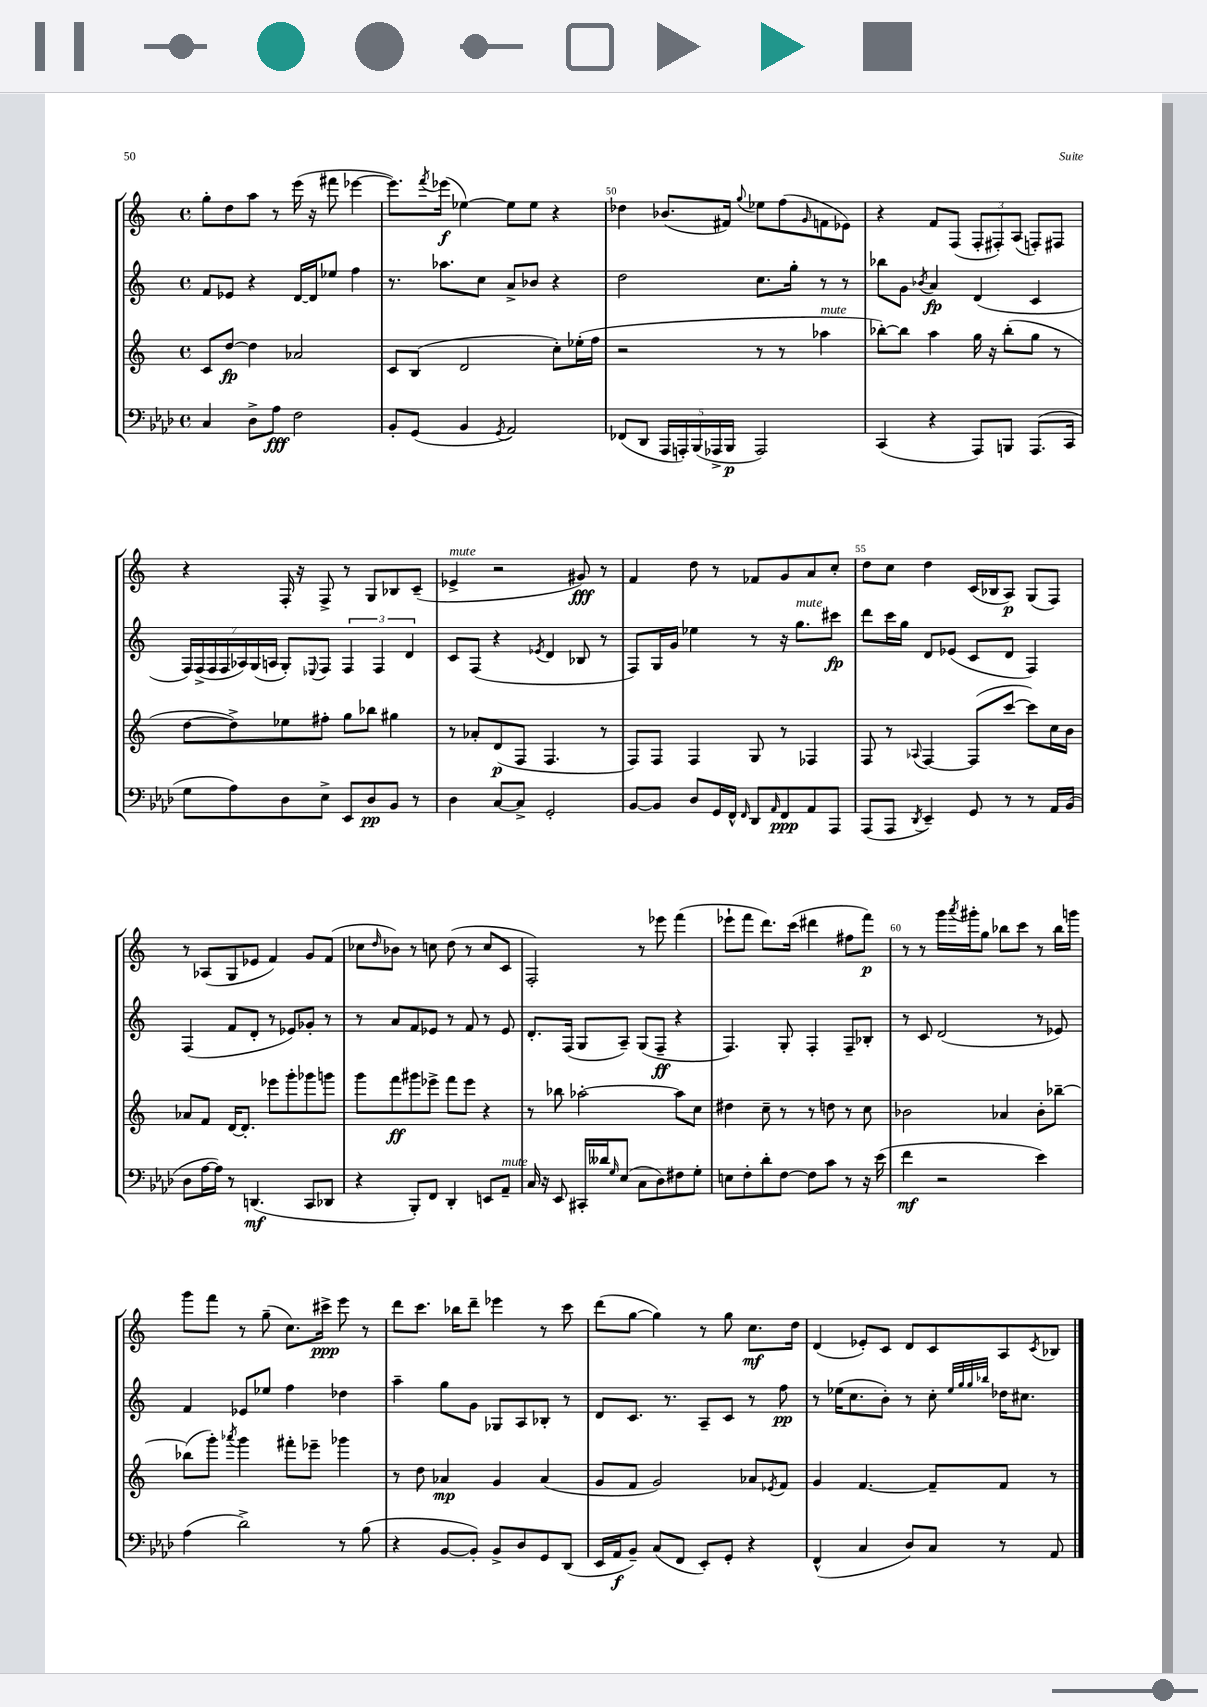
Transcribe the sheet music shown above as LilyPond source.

<<
\new StaffGroup <<
\new Staff = "s0" {
    \clef treble \key c \major \defaultTimeSignature \time 4/4
    g''8-. d''8 a''8 r8 e'''16( r16 fis'''8 ees'''4~ |
    ees'''8.) \acciaccatura { f'''8 } ees'''16\f( ees''4~) ees''8 ees''8 r4 |
    des''4 bes'8.( fis'16) \appoggiatura { g''8 } ees''8 f''8( \grace { g'16 } f'8 ees'8) |
    r4 f'8 f8( \tuplet 3/2 { f8-. fis8-.) a8( } f8-.) fis8 |
    r4 f16-. r16 f8-> r8 g8 bes8 c'8--( |
    ees'4->^\markup { \italic "mute" } r2 gis'8\fff) r8 |
    f'4 d''8 r8 fes'8 g'8 a'8 c''8-. |
    d''8 c''8 d''4 c'16( bes16 a8\p) g8( f8) |
    r8 aes8( g8 ees'8 f'4) g'8 f'8( |
    ces''8 \grace { d''16 } bes'8) r8 c''8 d''8( r8 c''8 c'8 |
    f2-.) r8 ees'''8 f'''4( |
    ees'''8-! f'''8 d'''8.) c'''16( dis'''4 fis''8 f'''8\p) |
    r8 r8 g'''16 \acciaccatura { a'''8 } gis'''16-. g''8 bes''8 c'''8 r8 bes''16 g'''16 |
    g'''8 f'''8 r8 g''8--( c''8.) cis'''16->\ppp e'''8 r8 |
    d'''8 c'''8. bes''16 d'''8-- ees'''4 r8 c'''8 |
    d'''8( g''8~ g''4) r8 g''8 c''8.\mf d''16 |
    d'4( ees'8-.) c'8 d'8 c'8 a8 \acciaccatura { c'8 } bes8 \bar "|." |
}
\new Staff = "s1" {
    \clef treble \key c \major \defaultTimeSignature \time 4/4
    f'8 ees'8 r4 d'16~ d'16 ees''8 f''4 |
    r8. aes''8. c''8 a'8-> bes'8 r4 |
    d''2 c''8. g''16-. r8 r8 |
    bes''8 g'8 \acciaccatura { bes'8 } a'4\fp d'4( c'4 |
    \tuplet 7/4 { f16) f16->( f16 f16 aes16) g16( a16 } g8-.) \appoggiatura { ees8 } f8 \tuplet 3/2 { f4 f4 d'4 } |
    c'8 f8( r4 \acciaccatura { ees'8 } d'4 bes8 r8 |
    f8) g16 g'16 ees''4 r8 r16 g''8.^\markup { \italic "mute" } cis'''8\fp |
    d'''8 c'''16 g''16 d'8 ees'8( c'8 d'8 f4) |
    f4( f'8 d'8-. r8 ees'8) ges'8-. r8 |
    r8 a'8 f'8 ees'8 r8 f'8 r8 ees'8 |
    d'8.-. f16( g8 a8--) g8( f8--\ff r4 |
    f4.) g8-. f4-. f8-- bes8-. |
    r8 c'8 d'2( r8 ees'8) |
    f'4 ees'8 ees''8 f''4 des''4 |
    a''4-- g''8 g'8 ges8 a8 bes8-. r8 |
    d'8 c'8. r8. a8-- c'8 r8 f''8\pp |
    r8 ees''16( c''8. b'8-.) r8 c''8-. \grace { ees''32 g''32 g''32 bes''32 } des''16 cis''8. \bar "|." |
}
\new Staff = "s2" {
    \clef treble \key c \major \defaultTimeSignature \time 4/4
    c'8 d''8~\fp d''4 aes'2 |
    c'8 b8( d'2 c''8-.) ees''16-.( f''16 |
    r2 r8 r8 aes''4^\markup { \italic "mute" } |
    bes''8~-.) bes''8 a''4 g''16 r16 bes''8-.( g''8 r8 |
    d''8~ d''8->) ees''8 fis''8-. g''8 bes''8 gis''4 |
    r8 aes'8-. d'8\p( f8 f4. r8 |
    f8) f8 f4 g8 r8 fes4 |
    f8 r8 \appoggiatura { aes8 } f4~ f8( c'''8~ c'''8) c''16 b'16 |
    aes'8 f'8 d'16~ d'8.-. ees'''8 g'''8-. ges'''8 g'''8 |
    g'''8 f'''8\ff gis'''8 ees'''8-> f'''8 ees'''8 r4 |
    r8 bes''8 aes''2~-. aes''8 c''8 |
    dis''4 c''8-- r8 r8 d''8 r8 c''8 |
    bes'2 aes'4 bes'8-. bes''8~-- |
    bes''8( g'''8-.) \acciaccatura { aes'''8 } g'''4 fis'''8-. ees'''8-- ges'''4 |
    r8 d''8 aes'4\mp g'4 aes'4( |
    g'8 f'8 g'2) aes'8 \acciaccatura { ees'8 } f'8 |
    g'4 f'4.~ f'8-- f'8 r8 \bar "|." |
}
\new Staff = "s3" {
    \clef bass \key aes \major \defaultTimeSignature \time 4/4
    c4 des8-> aes8\fff f2 |
    bes,8-. g,8( bes,4 \acciaccatura { g,8 } aes,2) |
    fes,8( des,8 \tuplet 5/4 { aes,,16 a,,16-.) bes,,16( aes,,16-> bes,,16\p } aes,,2) |
    c,4( r4 aes,,8) b,,8 aes,,8.( c,16 |
    g8 aes8) des8 ees8-> ees,8 des8\pp bes,8 r8 |
    des4 c8~ c8-> g,2-. |
    bes,8~ bes,8 des8 g,16 f,16-^ \grace { f,16 } des,8 \grace { aes,16 } f,8\ppp aes,8 aes,,8 |
    aes,,8( aes,,8 \acciaccatura { des,8 } ees,4--) g,8 r8 r8 aes,16 bes,16( |
    des8 aes16~ aes16) r8 d,4.\mf( c,8 des,8 |
    r4 bes,,8-.) f,8 des,4-. e,8 aes,8--^\markup { \italic "mute" } |
    c16 r16 ees,8 cis,16-. deses'16 \grace { g16 } ees8( c8 des8) fis8 g8-. |
    e8 f8-. des'8-. f8~ f8 c'8 r8 r16 ees'16( |
    f'4\mf r2 ees'4) |
    aes4( des'2->) r8 bes8( |
    r4 bes,8~ bes,8-.) bes,8-> des8 g,8 des,8( |
    ees,16 aes,16\f bes,8--) c8( f,8 ees,8-.) g,8-. r4 |
    f,4-^( c4 des8) c8 r8 aes,8 \bar "|." |
}
>>
>>
\layout { \context { \Score currentBarNumber = #48 \override BarNumber.break-visibility = ##(#f #t #t) barNumberVisibility = #(every-nth-bar-number-visible 5) } }
